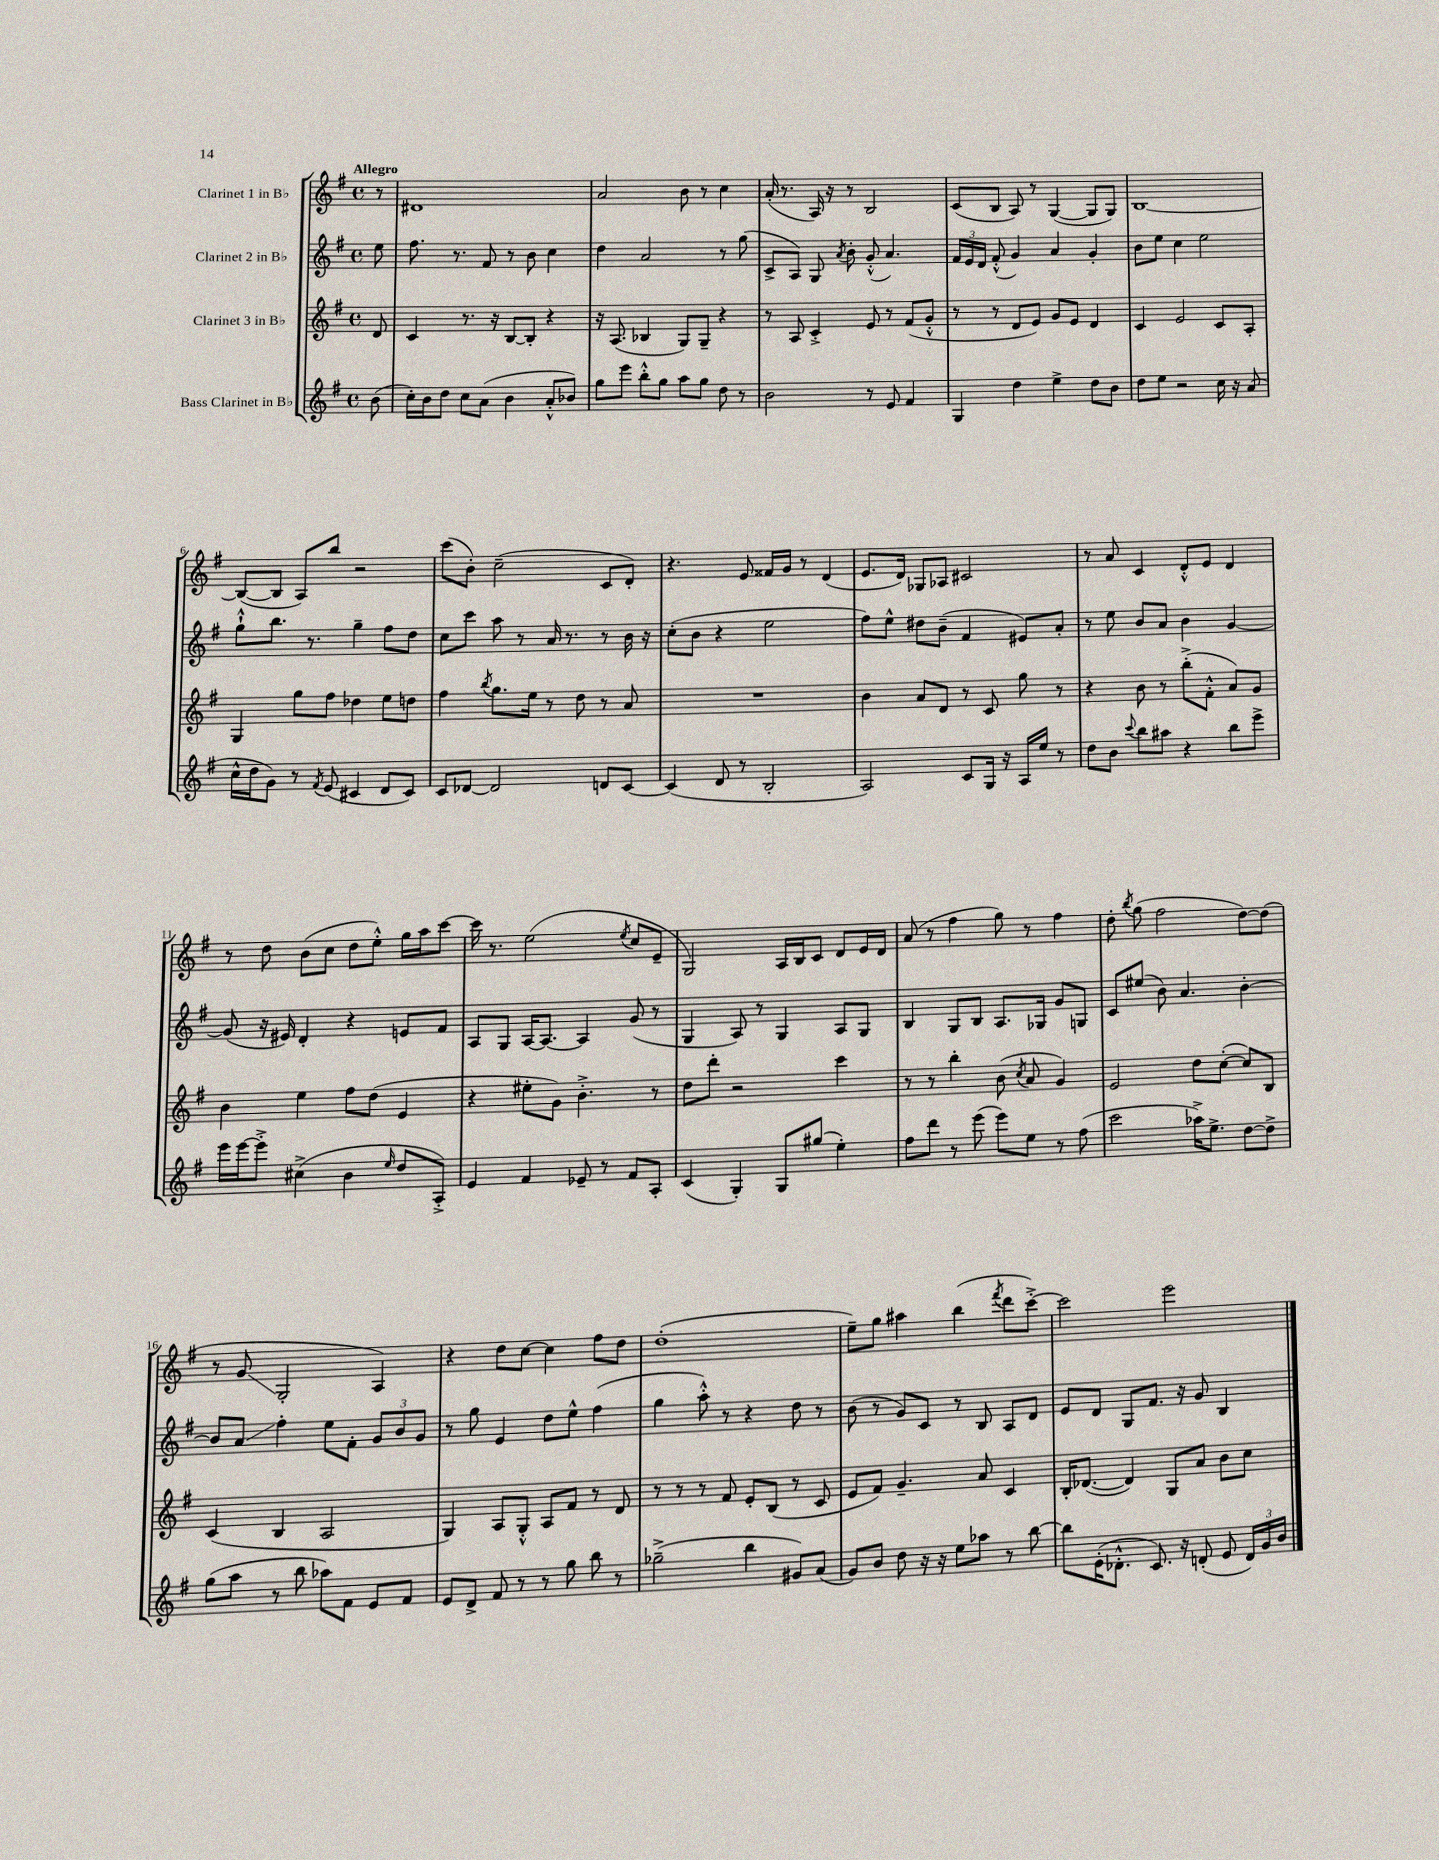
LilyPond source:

<<
\new StaffGroup <<
\new Staff = "s0" \with { instrumentName = "Clarinet 1 in Bb" } {
    \clef treble \key g \major \defaultTimeSignature \time 4/4 \partial 8 \tempo "Allegro"
    \autoBeamOff r8 |
    dis'1 |
    a'2 b'8 r8 c''4 |
    a'16-.( r8. a16) r16 r8 b2 |
    c'8[( b8] a8) r8 g4~( g8[ g8]) |
    b1~ |
    b8[~( b8] a8[) b''8] r2 |
    c'''8[( b'8]-.) c''2--( c'8[ d'8]-.) |
    r4. e'8 fisis'16[ g'16] r8 d'4( |
    e'8.[ d'16]) ges8[ aes8] cis'2 |
    r8 a'8 c'4 d'8[-.-^ e'8] d'4 |
    r8 d''8 b'8[( c''8] d''8[ e''8]-.-^) g''16[ a''16 c'''8]~ |
    c'''16 r8. e''2( \acciaccatura { e''8 } c''8[ e'8]-- |
    g2) a16[ b16 c'8] d'8[ e'16 d'16] |
    a'8( r8 fis''4 g''8) r8 fis''4 |
    d''8-. \acciaccatura { b''8 } g''8( fis''2 d''8[~) d''8]( |
    r8 g'8\glissando g2-. a4) |
    r4 d''8[ c''8]~ c''4 fis''8[ d''8] |
    d''1-.( |
    e''8[--) g''8] ais''4 b''4( \acciaccatura { fis'''8 } d'''8[ c'''8]~-.->) |
    c'''2 e'''2 \bar "|." |
}
\new Staff = "s1" \with { instrumentName = "Clarinet 2 in Bb" } {
    \clef treble \key g \major \defaultTimeSignature \time 4/4 \partial 8
    \autoBeamOff e''8 |
    fis''8. r8. fis'8 r8 b'8 c''4 |
    d''4 a'2 r8 g''8( |
    c'8[-> a8]) g8 \acciaccatura { a'8 } b'8-. g'8-.-^( a'4.) |
    \tuplet 3/2 { fis'16[ e'16 d'16] } fis'8-.-^( g'4) a'4 g'4-. |
    b'8[ e''8] c''4 e''2 |
    g''8[-!-^ b''8.] r8. g''4-- fis''8[ d''8] |
    c''8[ c'''8] a''8 r8 a'16 r8. r8 b'16 r16 |
    c''8[-.( b'8] r4 e''2 |
    fis''8[) e''8]-^ dis''8[ b'8]--( fis'4 eis'8[) a'8]-. |
    r8 e''8 b'8[ a'8] b'4 g'4~ |
    g'8( r16 eis'16) d'4-. r4 e'8[ fis'8] |
    a8[ g8] a16[~ a8.]~ a4 g'8( r8 |
    g4 a8) r8 g4 a8[ g8] |
    b4 g8[ b8] a8.[ ges16] g'8[ g8] |
    c'8[ eis''8]( b'8) a'4. b'4~-. |
    b'8[ a'8]\glissando fis''4-. e''8[ fis'8]-. \tuplet 3/2 { g'8[ b'8 g'8] } |
    r8 g''8 e'4 d''8[ e''8]-^ fis''4( |
    g''4 a''8-.-^) r8 r4 d''8 r8 |
    b'8( r8 g'8[) c'8] r8 b8 a8[ d'8] |
    e'8[ d'8] g8[ fis'8.] r16 g'8 b4 \bar "|." |
}
\new Staff = "s2" \with { instrumentName = "Clarinet 3 in Bb" } {
    \clef treble \key g \major \defaultTimeSignature \time 4/4 \partial 8
    \autoBeamOff d'8 |
    c'4 r8. r16 b8[~ b8]-. r4 |
    r16 a8.( bes4 g8[) g8]-- r4 |
    r8 a8 c'4-.-> e'8 r8 fis'8[( g'8]-.-^ |
    r8 r8 d'8[ e'8]) g'8[ e'8] d'4 |
    c'4 e'2 c'8[ a8]-. |
    g4 g''8[ fis''8] des''4 e''8[ d''8] |
    fis''4 \acciaccatura { b''8 } g''8.[ e''16] r8 d''8 r8 a'8 |
    R1 |
    b'4 a'8[ d'8] r8 c'8 g''8 r8 |
    r4 b'8 r8 b''8[-.->( fis'8]-.-^ a'8[) g'8] |
    b'4 e''4 fis''8[ d''8]( e'4 |
    r4 eis''8[-. g'8]) b'4.-.-> r8 |
    d''8[ d'''8]-. r2 c'''4 |
    r8 r8 b''4-. b'8( \acciaccatura { c''8 } a'8 g'4) |
    e'2 d''8[ c''8]~-.( c''8[) b8] |
    c'4( b4 a2 |
    g4) a8[ g8]-.-^ a8[ fis'8] r8 d'8 |
    r8 r8 r8 fis'8 e'8[-. b8]( r8 c'8 |
    e'8[ fis'8]) g'4.-- a'8 c'4 |
    b16[-. des'8.]~( des'4) g8[ a'8] b'8[ c''8] \bar "|." |
}
\new Staff = "s3" \with { instrumentName = "Bass Clarinet in Bb" } {
    \clef treble \key g \major \defaultTimeSignature \time 4/4 \partial 8
    \autoBeamOff b'8( |
    c''16[-.) b'16 d''8] c''8[ a'8]( b'4 a'8[-.-^ bes'8]) |
    g''8[ e'''8] b''8[-.-^ g''8] a''8[ g''8] d''8 r8 |
    b'2 r8 e'8 fis'4 |
    g4 d''4 e''4-> d''8[ b'8] |
    d''8[ e''8] r2 c''16 r16 a'8( |
    c''16[-^ d''16 g'8]) r8 \acciaccatura { fis'8 } e'8( cis'4 d'8[ cis'8]) |
    c'8[ des'8]~ des'2 d'8[ c'8]~ |
    c'4( d'8 r8 b2-. |
    a2) c'8[ g16] r16 a16[ e''16] r8 |
    d''8[ b'8] \appoggiatura { c'''8 } b''8[ ais''8] r4 b''8[ e'''8]-> |
    e'''16[ e'''16~ e'''8]-.-> cis''4->( b'4 \grace { e''16 } d''8[ a8]-.->) |
    e'4 fis'4 ees'8-- r8 fis'8[ a8]-. |
    c'4( g4-.) g8[ gis''8]( e''4-.) |
    fis''8[ d'''8] r8 e'''8( e'''8[) e''8] r8 fis''8( |
    c'''2 aes''16[->) e''8.]-> d''8[~ d''8]-> |
    g''8[( a''8] r8 b''8 aes''8[) fis'8] e'8[ fis'8] |
    e'8[ d'8]-> fis'8 r8 r8 g''8 b''8 r8 |
    ges''2--->( b''4 gis'8[) a'8]( |
    g'8[) b'8] d''8 r16 r16 e''8[ aes''8] r8 b''8~ |
    b''8[ e'16-.( des'8.]-.-^ c'8.) r16 d'8-.( e'8 \tuplet 3/2 { d'16[) g'16 b'16] } \bar "|." |
}
>>
>>
